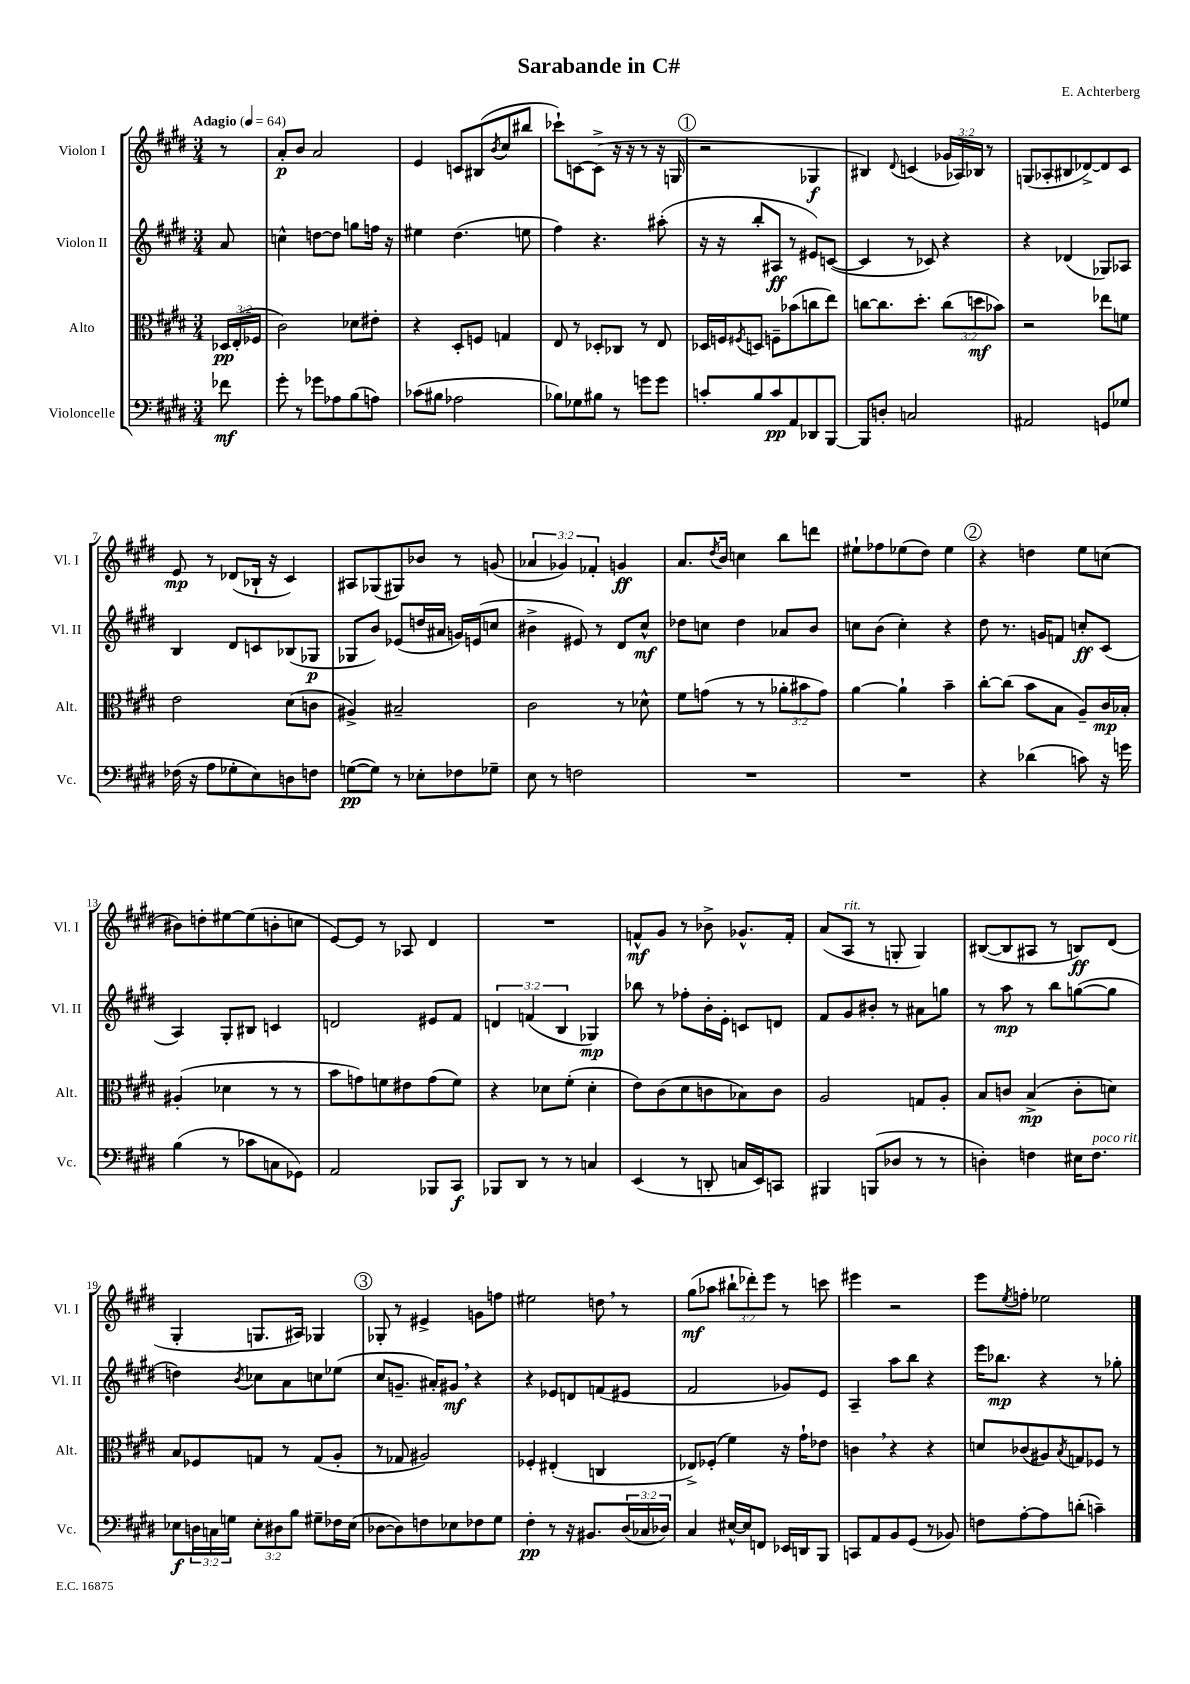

**kern	**dynam	**kern	**dynam	**kern	**dynam	**kern	**dynam
*part4	*part4	*part3	*part3	*part2	*part2	*part1	*part1
*staff4	*staff4	*staff3	*staff3	*staff2	*staff2	*staff1	*staff1
*I"Violoncelle	*	*I"Alto	*	*I"Violon II	*	*I"Violon I	*
*I'Vc.	*	*I'Alt.	*	*I'Vl. II	*	*I'Vl. I	*
*clefF4	*	*clefC3	*	*clefG2	*	*clefG2	*
*k[f#c#g#d#]	*	*k[f#c#g#d#]	*	*k[f#c#g#d#]	*	*k[f#c#g#d#]	*
*M3/4	*	*M3/4	*	*M3/4	*	*M3/4	*
*MM64	*	*MM64	*	*MM64	*	*MM64	*
=	=	=	=	=	=	=	=
!	!	!	!	!	!	!LO:TX:a:B:t=Adagio	!
8f-X\	mf	24D-X/LL	pp	8a/	.	8r	.
.	.	(24E'/	.	.	.	.	.
.	.	24F-X/JJ	.	.	.	.	.
=1	=1	=1	=1	=1	=1	=1	=1
8g#'\	.	2c#\)	.	4ccn^^\	.	8a'/L	p
8r	.	.	.	.	.	8b/J	.
8g-X\L	.	.	.	[8ddn\L	.	2a/	.
8A-X\	.	.	.	8dd\J]	.	.	.
(8B\	.	8d-X\L	.	8ggn\L	.	.	.
8An\J)	.	8e#X'\J	.	16ffn\Jk	.	.	.
.	.	.	.	16r	.	.	.
=2	=2	=2	=2	=2	=2	=2	=2
(8c-X\L	.	4r	.	4ee#X\	.	4e/	.
8B#X\J	.	.	.	.	.	.	.
2A-X\	.	8D#'/L	.	(4.dd#\	.	8cn/L	.
.	.	8Fn/J	.	.	.	(8B#X/	.
.	.	.	.	.	.	8qb/	.
.	.	4Gn/	.	.	.	8cc#/	.
.	.	.	.	8een\	.	8bb#X/J	.
=3	=3	=3	=3	=3	=3	=3	=3
8B-X\L)	.	8E/	.	4ff#\)	.	8ccc-X`\L)	.
8G-X\	.	8r	.	.	.	[8cn\	.
8B#X\J	.	8D-X'/L	.	4.r	.	(8c^\J]	.
8r	.	8C-X/J	.	.	.	16r	.
.	.	.	.	.	.	16r	.
8gn\L	.	8r	.	.	.	8r	.
8g\J	.	8E/	.	(8aa#X'\	.	16r	.
.	.	.	.	.	.	16Gn/	.
!!LO:REH:place=s1:t=1
=4	=4	=4	=4	=4	=4	=4	=4
8cn'/L	.	16D-X/LL	.	16r	.	2r	.
.	.	16Fn/J	.	16r	.	.	.
.	.	8qF#X/	.	.	.	.	.
8B/	.	8Dn/J	.	8bb'/L	.	.	.
8c/	pp	8Fn~\L	.	8A#X/J	ff	.	.
8AA/	.	(8b-X\	.	8r	.	.	.
8DD-X/	.	8ccn\	.	8e#X/L)	.	4G-X/	f
[8BBB/J	.	8ee\J)	.	([8cn/J	.	.	.
=5	=5	=5	=5	=5	=5	=5	=5
8BBB/L]	.	[8ccn\L	.	4c/]	.	4B#X/)	.
8Dn'/J	.	8.cc\]	.	.	.	.	.
.	.	.	.	.	.	8qqd#/	.
2Cn/	.	.	.	8r	.	(4cn/	.
.	.	8.dd#'\J	.	.	.	.	.
.	.	.	.	8c-X/)	.	.	.
.	.	(12cc\L	.	4r	.	24g-X/LL	.
.	.	.	.	.	.	24A-X/)	.
.	.	12ddn\	mf	.	.	24B-X/JJ	.
.	.	.	.	.	.	8r	.
.	.	12b-X\J)	.	.	.	.	.
=6	=6	=6	=6	=6	=6	=6	=6
2AA#X/	.	2r	.	4r	.	(8Gn/L	.
.	.	.	.	.	.	8A-X'/	.
.	.	.	.	(4d-X/	.	8B#X/	.
.	.	.	.	.	.	[8d-X^/)	.
8GGn/L	.	8ee-X\L	.	8G-X/L)	.	8d-/]	.
8G-X/J	.	8fn\J	.	8A-X/J	.	8c#/J	.
!!LO:LB:g=z
=7	=7	=7	=7	=7	=7	=7	=7
(16F-X\	.	2e\	.	4B/	.	8e/	mp
16r	.	.	.	.	.	.	.
8A\L	.	.	.	.	.	8r	.
8G-X'\	.	.	.	8d#/L	.	(8d-X/L	.
8E\)	.	.	.	8cn/	.	16B-X`/Jk	.
.	.	.	.	.	.	16r	.
8Dn\	.	(8d#\L	.	(8B-X/	.	4c#/)	.
8Fn\J	.	8cn\J	.	8G-X/J	p	.	.
=8	=8	=8	=8	=8	=8	=8	=8
([8Gn\L	pp	4A#X^/)	.	8G-X/L	.	8A#X/L	.
8G\J])	.	.	.	8b/J)	.	(8G-X/	.
8r	.	2B#X~/	.	(8e-X/L	.	8G#X/)	.
8E-X'\L	.	.	.	16ddn/L	.	8b-X/J	.
.	.	.	.	16a#X/JJ	.	.	.
8F-X\	.	.	.	16gn/LL)	.	8r	.
.	.	.	.	(16en/J	.	.	.
8G-X~\J	.	.	.	8ccn/J	.	(8gn/	.
=9	=9	=9	=9	=9	=9	=9	=9
8E\	.	2c#\	.	4b#X^\	.	6a-X/	.
8r	.	.	.	.	.	.	.
.	.	.	.	.	.	6g-X/)	.
2Fn\	.	.	.	8e#X/)	.	.	.
.	.	.	.	.	.	6f-X'/	.
.	.	.	.	8r	.	.	.
.	.	8r	.	8d#/L	.	4gn/	ff
.	.	8d-X^^\	.	8cc#^^/J	mf	.	.
=10	=10	=10	=10	=10	=10	=10	=10
2.r	.	8f#\L	.	8dd-X\L	.	8.a/L	.
.	.	(8gn\J	.	8ccn\J	.	.	.
.	.	.	.	.	.	8qdd#/	.
.	.	.	.	.	.	16b/Jk	.
.	.	8r	.	4dd-\	.	4ccn\	.
.	.	8r	.	.	.	.	.
.	.	12a-X'\L	.	8a-X/L	.	8bb\L	.
.	.	12b#X\	.	.	.	.	.
.	.	.	.	8b/J	.	8dddn\J	.
.	.	12g\J)	.	.	.	.	.
=11	=11	=11	=11	=11	=11	=11	=11
2.r	.	[4a\	.	8ccn\L	.	8ee#X`\L	.
.	.	.	.	(8b\J	.	8ff-X\	.
.	.	4a`\]	.	4cc'\)	.	(8ee-X\	.
.	.	.	.	.	.	8dd#\J)	.
.	.	4b~\	.	4r	.	4ee-\	.
!!LO:REH:place=s1:t=2
=12	=12	=12	=12	=12	=12	=12	=12
4r	.	[8cc#'\L	.	8dd#\	.	4r	.
.	.	(8cc#\J]	.	8.r	.	.	.
(4d-X\	.	8b\L	.	.	.	4ddn\	.
.	.	.	.	16gn/KL	.	.	.
.	.	8B\J	.	8fn/J	.	.	.
8cn\)	.	8A~/L)	.	8ccn'/L	ff	8ee\L	.
16r	.	16c#/L	mp	(8c#/J	.	(8ccn\J	.
16gn\	.	16B-X'/JJ	.	.	.	.	.
!!LO:LB:g=z
=13	=13	=13	=13	=13	=13	=13	=13
(4B\	.	(4A#X'/	.	4A/)	.	8b#X\L)	.
.	.	.	.	.	.	8ddn'\	.
8r	.	4d-X\	.	8G#'/L	.	[8ee#X\	.
8c-X\L	.	.	.	8B#X/J	.	(8ee#\]	.
8Cn\	.	8r	.	4cn/	.	8bn'\	.
8GG-X\J)	.	8r	.	.	.	8ccn\J	.
=14	=14	=14	=14	=14	=14	=14	=14
2AA/	.	8b\L	.	2dn/	.	[8e/L)	.
.	.	8gn\)	.	.	.	8e/J]	.
.	.	8fn\	.	.	.	8r	.
.	.	8e#X\	.	.	.	8A-X/	.
8BBB-X/L	.	(8g\	.	8e#X/L	.	4d#/	.
8CC#/J	f	8f\J)	.	8f#/J	.	.	.
=15	=15	=15	=15	=15	=15	=15	=15
8BBB-X/L	.	4r	.	6dn/	.	2.r	.
8DD#/J	.	.	.	.	.	.	.
.	.	.	.	(6fn/	.	.	.
8r	.	8d-X\L	.	.	.	.	.
.	.	.	.	6B/	.	.	.
8r	.	(8f#'\J	.	.	.	.	.
4Cn/	.	4d-'\	.	4G-X/)	mp	.	.
=16	=16	=16	=16	=16	=16	=16	=16
(4EE/	.	8e\L)	.	8bb-X\	.	8fn^^/L	mf
.	.	(8c#\	.	8r	.	8g#/J	.
8r	.	8d#\	.	8ff-X'\L	.	8r	.
8DDn'/	.	8cn\	.	16b'\L	.	8b-X^\	.
.	.	.	.	16e'\JJ	.	.	.
16Cn/LL	.	8B-X\)	.	8cn/L	.	8.g-X^^/L	.
16EE/J)	.	.	.	.	.	.	.
8CCn/J	.	8c\J	.	8dn/J	.	.	.
.	.	.	.	.	.	16f'/Jk	.
=17	=17	=17	=17	=17	=17	=17	=17
4BBB#X/	.	2A/	.	8f#/L	.	(8a/L	.
!	!	!	!	!	!	!LO:TX:a:i:t=rit.	!
.	.	.	.	8g#/	.	8A/J	.
(8BBBn/L	.	.	.	8b#X'/J	.	8r	.
8D-X/J	.	.	.	8r	.	8Gn'/	.
8r	.	8Gn/L	.	8a#X\L	.	4G/)	.
8r	.	8A'/J	.	8ggn\J	.	.	.
=18	=18	=18	=18	=18	=18	=18	=18
4Dn'\)	.	8B/L	.	8r	.	([8B#X/L	.
.	.	8cn/J	.	8aa\	mp	8B#/]	.
4Fn\	.	(4B^/	mp	8r	.	8A#X/J	.
.	.	.	.	8bb\L	.	8r	.
16E#X\KL	.	8c'\L	.	([8ggn\	.	8Bn/L)	ff
!LO:TX:a:i:t=poco rit.	!	!	!	!	!	!	!
8.F\J	.	.	.	.	.	.	.
.	.	8dn\J)	.	8gg\J]	.	(8d#/J	.
!!LO:LB:g=z
=19	=19	=19	=19	=19	=19	=19	=19
8E-X\L	f	8B/L	.	4ddn\)	.	4G#'/	.
24Dn\L	.	8F-X/	.	.	.	.	.
24Cn\	.	.	.	.	.	.	.
24Gn\JJ	.	.	.	.	.	.	.
.	.	.	.	8qb/	.	.	.
12E-'\L	.	8Gn/J	.	8cc-X\L	.	8.Gn/L	.
12D#X\	.	.	.	.	.	.	.
.	.	8r	.	8a\	.	.	.
12B\J	.	.	.	.	.	.	.
.	.	.	.	.	.	16A#X/Jk)	.
8G#X~\L	.	(8G/L	.	8ccn\	.	4G-X/	.
16F-X\L	.	8A'/J	.	(8ee-X\J	.	.	.
(16E-\JJ	.	.	.	.	.	.	.
!!LO:REH:place=s1:t=3
=20	=20	=20	=20	=20	=20	=20	=20
[8D-X\L	.	8r	.	8cc#/L	.	8G-X'/	.
8D-\])	.	8G-X/	.	8.gn~/J	.	8r	.
8Fn\	.	2A#X/)	.	.	.	4e#X^/	.
.	.	.	.	16a#X'/KL)	.	.	.
8E-X\	.	.	.	8g#X,/J	mf	.	.
8F-X\	.	.	.	4r	.	8gn\L	.
8G#\J	.	.	.	.	.	8ffn\J	.
=21	=21	=21	=21	=21	=21	=21	=21
4F#'\	pp	4F-X'/	.	4r	.	2ee#X\	.
8r	.	(4E#X'/	.	8e-X/L	.	.	.
16r	.	.	.	8dn/	.	.	.
8.BB#X/L	.	.	.	.	.	.	.
.	.	4Cn/	.	(8fn/	.	8ddn,\	.
(24D#/L	.	.	.	8e#X/J	.	8r	.
24C-X/	.	.	.	.	.	.	.
24D-X/JJ)	.	.	.	.	.	.	.
=22	=22	=22	=22	=22	=22	=22	=22
4C#/	.	8E-X^/L)	.	2f#/	.	(8gg#\L	mf
.	.	(8F-X'/J	.	.	.	8aa-X\J	.
[16E#X^^/LL	.	4f#\)	.	.	.	12bb#X`\L	.
16E#/J]	.	.	.	.	.	.	.
.	.	.	.	.	.	12ddd-X'\)	.
8FFn/J	.	.	.	.	.	.	.
.	.	.	.	.	.	12eee\J	.
16EE-X/LL	.	16r	.	8g-X/L)	.	8r	.
16DDn/J	.	16g#`\KL	.	.	.	.	.
8BBB/J	.	8e-X\J	.	8e/J	.	8cccn\	.
=23	=23	=23	=23	=23	=23	=23	=23
8CCn/L	.	4cn,\	.	4A~/	.	4eee#X\	.
8AA/	.	.	.	.	.	.	.
8BB/	.	4r	.	8aa\L	.	2r	.
(8GG#/J	.	.	.	8bb\J	.	.	.
8r	.	4r	.	4r	.	.	.
8BB-X/)	.	.	.	.	.	.	.
=24	=24	=24	=24	=24	=24	=24	=24
8Fn\L	.	8dn/L	.	16eee\KL	.	8eee\L	.
.	.	.	.	8.bb-X\J	mp	.	.
.	.	.	.	.	.	8qee/	.
[8A'\	.	(8c-X/	.	.	.	8ffn'\J	.
8A\]	.	8A#X/)	.	4r	.	2ee-X\	.
.	.	8qB/	.	.	.	.	.
(8dn'\J	.	8Gn/	.	.	.	.	.
4cn~\)	.	8F-X/J	.	8r	.	.	.
.	.	8r	.	8gg-X'\	.	.	.
==	==	==	==	==	==	==	==
*-	*-	*-	*-	*-	*-	*-	*-
